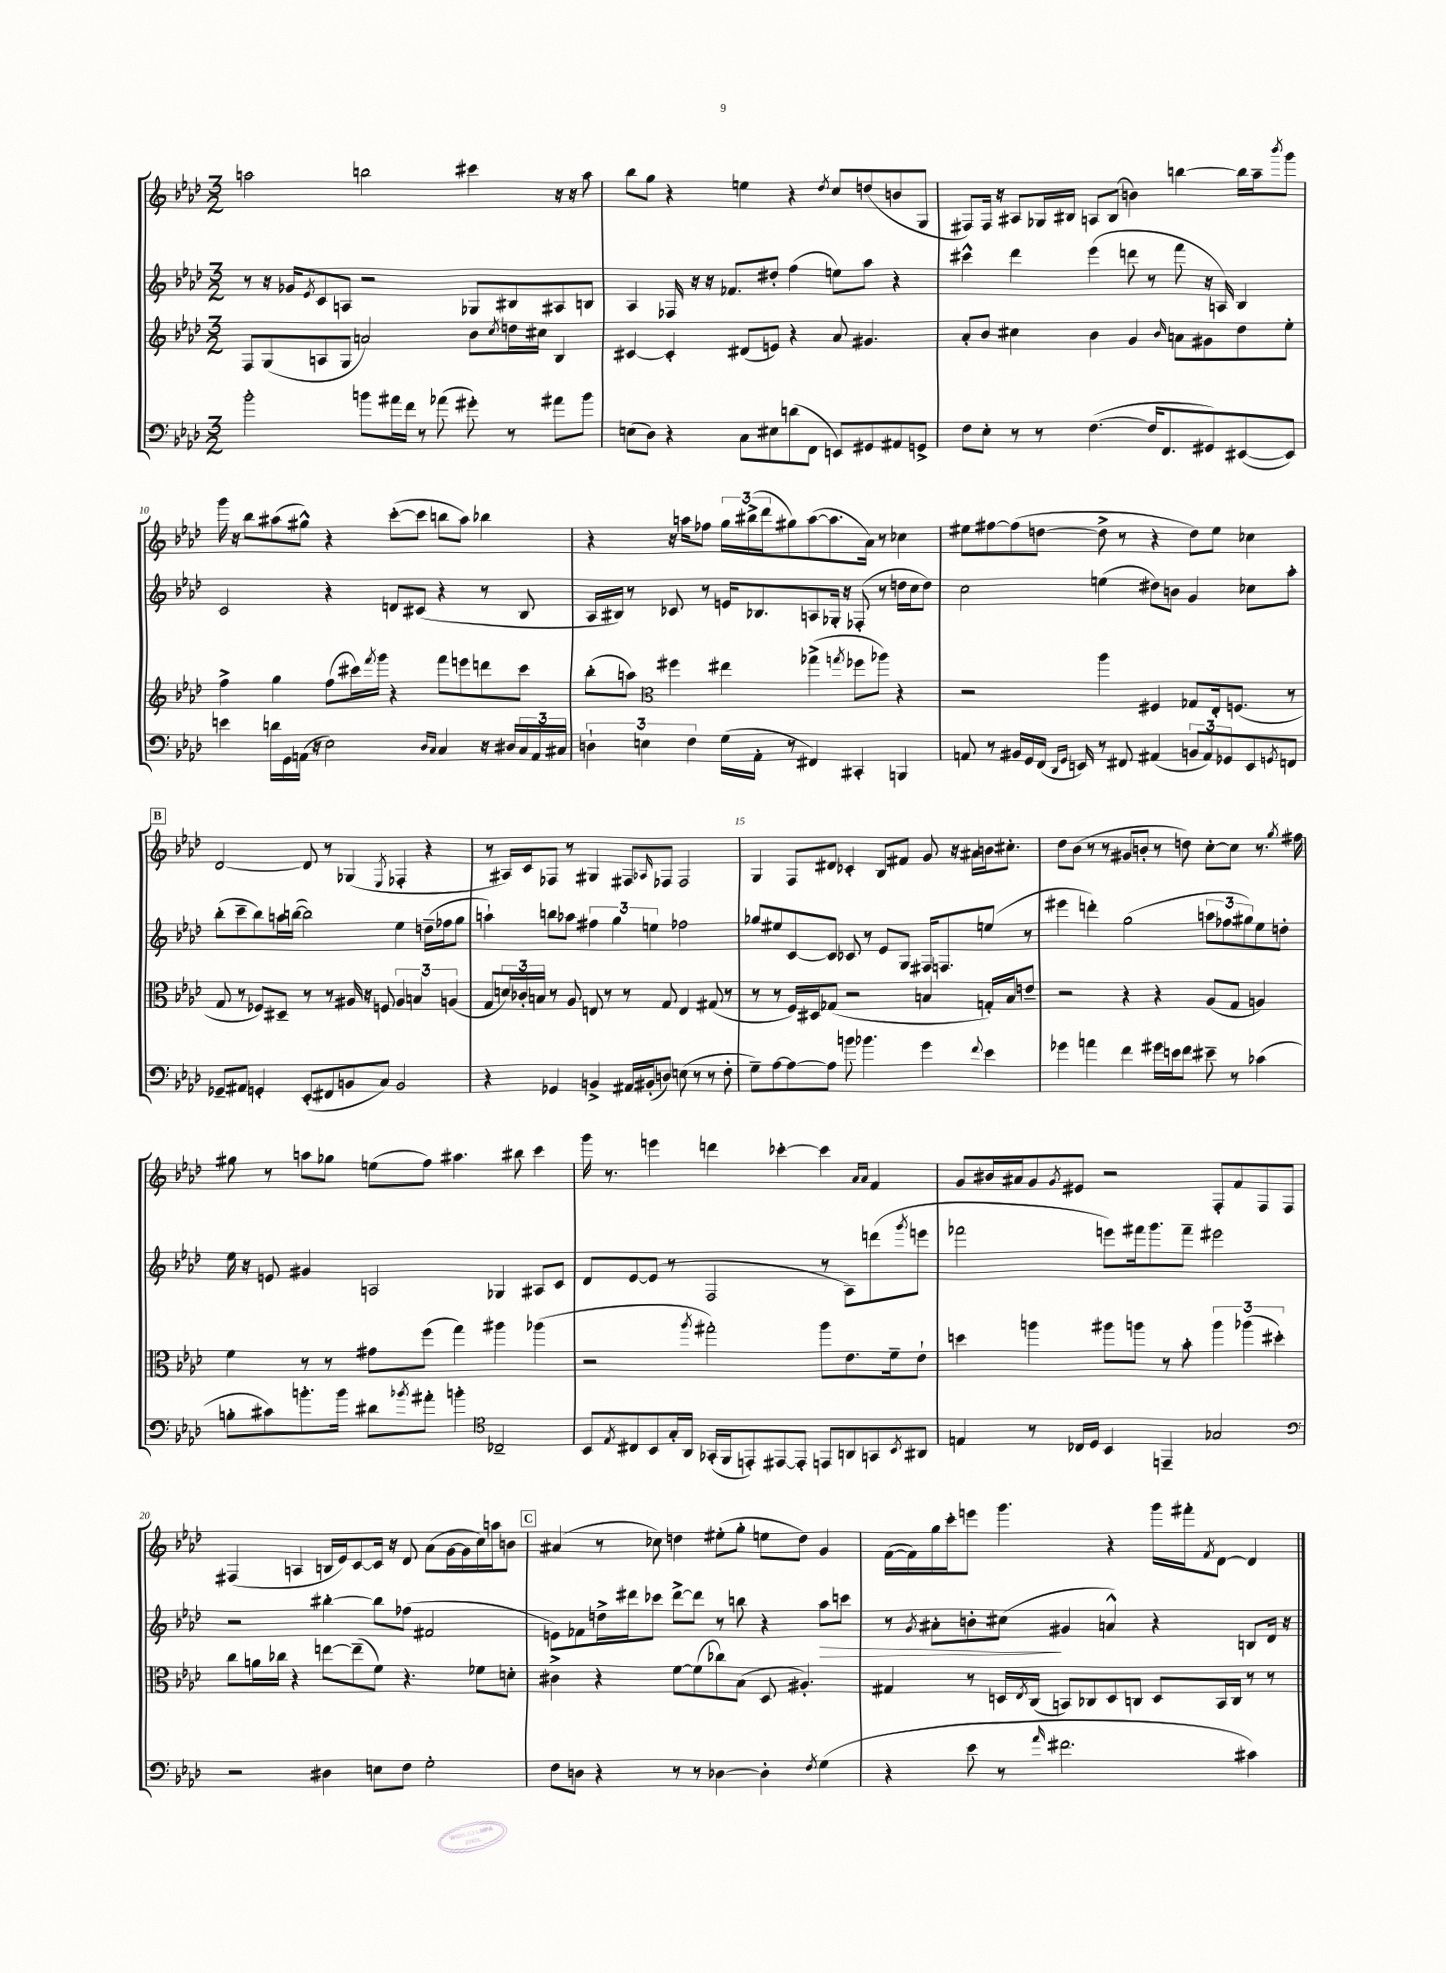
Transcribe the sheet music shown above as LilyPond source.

<<
\new StaffGroup <<
\new Staff = "s0" {
    \clef treble \key aes \major \numericTimeSignature \time 3/2
    a''2 b''2 cis'''4 r16 r16 a''8 |
    bes''8 g''8 r4 e''4 r4 \acciaccatura { des''8 } c''8 d''8( b'8 g8 |
    fis8) fis16 r16 ais8 ges16 bis16 a8 bis8( b'4) b''4~ b''16 aes''16-- \acciaccatura { bes'''8 } g'''8 |
    g'''16 r16 bes''8 ais''8( gis''8-^) r4 c'''8~-.( c'''8 b''8 ais''8) bes''4 |
    r4 r16 a''16 fes''8 \tuplet 3/2 { g''16 bis''16->( des'''16 } gis''8) a''8~( a''8. aes'16) r8 ces''4 |
    eis''8 fis''8~ fis''8( d''8~ d''8-> r8 r4 d''8) eis''8 ces''4 |
    \mark \markup { \box "B" } des'2~ des'8 r8 ges4( \acciaccatura { ees8 } fes4-. r4 |
    r8 ais16) c'16 fes8 r8 gis4 fis8 \grace { aes16 } fes8 fes2 |
    g4 f8 dis'8 ces'4-. bes8 fis'8 g'8 r16 ais'16 b'16 cis''8.-. |
    des''8 bes'8( r8 r8 gis'8 b'8-. r8 d''8) c''8~-. c''8 r8. \acciaccatura { g''8 } fis''16 |
    gis''8 r8 a''8 ges''8 e''8( f''8) ais''4. bis''8 c'''4 |
    g'''16 r8. e'''4 d'''4 ces'''4~-. ces'''4 \grace { aes'16 aes'16 } f'4 |
    g'8 bis'16 ais'16 g'8 \acciaccatura { g'8 } eis'8 r2 f8-. f'8 f8 f8 |
    fis4( a4 b16 ees'16) c'8~ c'16 r16 des'8 aes'8( g'16~ g'16 c''16) a''16 b'8 |
    \mark \markup { \box "C" } ais'4( r8 ces''8) d''4 eis''8-.( g''8-. e''8 d''8) g'4 |
    f'16~( f'16) g''16 c'''16-. e'''8 g'''4. r4 g'''16 fis'''16-. \acciaccatura { f'8 } des'8~ des'4 \bar "|." |
}
\new Staff = "s1" {
    \clef treble \key aes \major \numericTimeSignature \time 3/2
    r8 r16 ges'16 \acciaccatura { ees'8 } c'8 a8 r2 ges8 bis8 ais8 b8 |
    aes4 fes16 r16 r16 fes'8. dis''8-. f''4( e''8) aes''8 r4 |
    cis'''4-^ des'''4 ees'''4( d'''8 r8 f'''8 r16 a16) bes4 |
    c'2 r4 d'8 cis'8( r4 r8 bes8 |
    aes16 bis16) r8 ces'8 r8 e'16 bes8. a8 ges16-. r16 fes8-.( r8 d''16 c''16 d''8) |
    c''2 e''4( dis''8) b'8 g'4 ces''8 aes''8-. |
    \mark \markup { \box "B" } bes''8-.( c'''8-- bes''8) a''16 b''16~( b''2) ees''4 d''16--( fes''16 g''8 |
    a''4-!) b''8 aes''8 \tuplet 3/2 { fis''4 g''4 e''4 } fes''2 |
    ges''8 eis''8 c'8~ c'8 ces'8 r8 ees'8 g8 fis16 f8. e''8( r8 |
    eis'''4 d'''4-.) g''2( \tuplet 3/2 { a''8 fes''8 gis''8) } ees''8 d''8-. |
    ees''16 r16 e'8 gis'4 a2 ges4 ais8 c'8 |
    des'8 ees'8~ ees'8( r8 f2 r8 aes8) d'''8( \acciaccatura { g'''8 } e'''8 |
    fes'''2 e'''8) fis'''16 g'''8. fis'''8-- eis'''2 |
    r2 bis''4~-. bis''8 fes''8( fis'2 |
    \mark \markup { \box "C" } e'8) fes'8 d''16-> dis'''16 ces'''8 dis'''8~-> dis'''8 r8 b''8 r4 aes''8\> c'''8 |
    r8 \acciaccatura { g'8 } ais'8-. b'8-. cis''8\!( gis'4 a'4-^) r4 b8 des'16 r16 \bar "|." |
}
\new Staff = "s2" {
    \clef treble \key aes \major \numericTimeSignature \time 3/2
    f8 g8( a8 g8 a'2) bes'8 \acciaccatura { c''8 } d''16 cis''16 bes4 |
    cis'4~ cis'4-. dis'8( e'8) r4 aes'8 gis'4. |
    aes'8-. bes'8 cis''4 bes'4 g'4 \grace { bes'16 } a'8 gis'8 des''8 ees''8-. |
    f''4-> g''4 f''8( cis'''16) \acciaccatura { f'''8 } g'''16 r4 f'''8 e'''8 d'''8 cis'''8 |
    bes''8-.( a''8) \clef alto fis''4 eis''4 ges''4->( \acciaccatura { g''8 } fes''8 aes''8) r4 |
    r2 aes''4 fis4 ges8 ees16-. f8.( r8 |
    \mark \markup { \box "B" } g8 r8 fes8) dis8-- r8 r8 ais16 r16 f8 \tuplet 3/2 { ais4 b4 a4( } |
    g8 \tuplet 3/2 { d'16) ces'16-. b16 } r8 aes8 e8 r8 r8 g8 e4 gis8( r8 |
    r8 r8 f16) dis16 ges8( r2 b4 g16-.) b16 e'8-- |
    r2 r4 r4 aes8( g8 a4) |
    f'4 r8 r8 gis'8 f''8( g''4) ais''4 aes''4( |
    r2 \acciaccatura { aes''8 } gis''2-.) aes''8 ees'8. f'16-- ees'8-! |
    d''4 a''4 ais''8 a''8 r8 bes'8-. \tuplet 3/2 { a''4 aes''4( dis''4-.) } |
    c''8 a'16 ces''16 r4 e''8~ e''8--( f'8) r4. fes'8 d'8-. |
    \mark \markup { \box "C" } cis'4-> r4 f'8~ f'8( ces''8) bes8( des8 ais4.-.) |
    gis4 r8 d16 \acciaccatura { ees8 } c16( b,8) ces8 d8 c8 d8 b,16 c16 r8 r8 \bar "|." |
}
\new Staff = "s3" {
    \clef bass \key aes \major \numericTimeSignature \time 3/2
    bes'2-. b'8 ais'16 f'16 r8 aes'8( gis'8-.) r8 ais'8 b'8 |
    e8( des8) r4 c8 eis8 d'8( f,8 e,8) gis,8 ais,8 g,8-> |
    f8 ees8-. r8 r8 f4.~( f16 f,8. gis,8) eis,8~( eis,8) |
    e'4 d'16 g,16 a,16( r16 ees2) \grace { des16 c16 } c4 r16 dis16 \tuplet 3/2 { c16 a,16 cis16 } |
    \tuplet 3/2 { d4-! e4 f4 } g16( aes,16-. r8 fis,4) cis,4-. b,,4 |
    a,8 r8 bis,16 g,16 f,16( \grace { des,16 g,16 } e,16) r8 fis,8 ais,4( \tuplet 3/2 { b,8 ais,8) ges,8 } e,8 \acciaccatura { g,8 } f,8 |
    \mark \markup { \box "B" } ges,8-- ais,8 g,4-. ees,8-.( fis,8 b,8 c8) b,2 |
    r4 ges,4 b,4-> ais,16 bis,16-.( d8) e8( r8 r8 f8-. |
    g8--) aes8~ aes8~ aes8 b'8 bes'4. g'4 \appoggiatura { f'8 } ees'4 |
    ges'4 a'4 f'4 gis'16 e'16 f'8 eis'8-- r8 ces'4( |
    b8-. cis'8) b'8.-. b'16 dis'8 \acciaccatura { bes'8 } ais'8-. b'4-. \clef tenor ces2-- |
    bes,8 \acciaccatura { ees8 } cis8 bes,8 g16-. aes,16 ges,16-.( f,16 e,8-.) eis,8~ eis,8-. e,8 a,8 g,8 \acciaccatura { bes,8 } ais,8 |
    e4 r8 ces16 des16 bes,4 e,4-- ges2 |
    \clef bass r2 dis4 e8 f8 g2-. |
    \mark \markup { \box "C" } f8 d8 r4 r8 r8 des4~ des4-. \acciaccatura { f8 } g4( |
    r4 ees'8 r8 \grace { aes'16 } fis'2. cis'4) \bar "|." |
}
>>
>>
\layout { \context { \Score currentBarNumber = #7 \override BarNumber.break-visibility = ##(#f #t #t) barNumberVisibility = #(every-nth-bar-number-visible 5) } }
